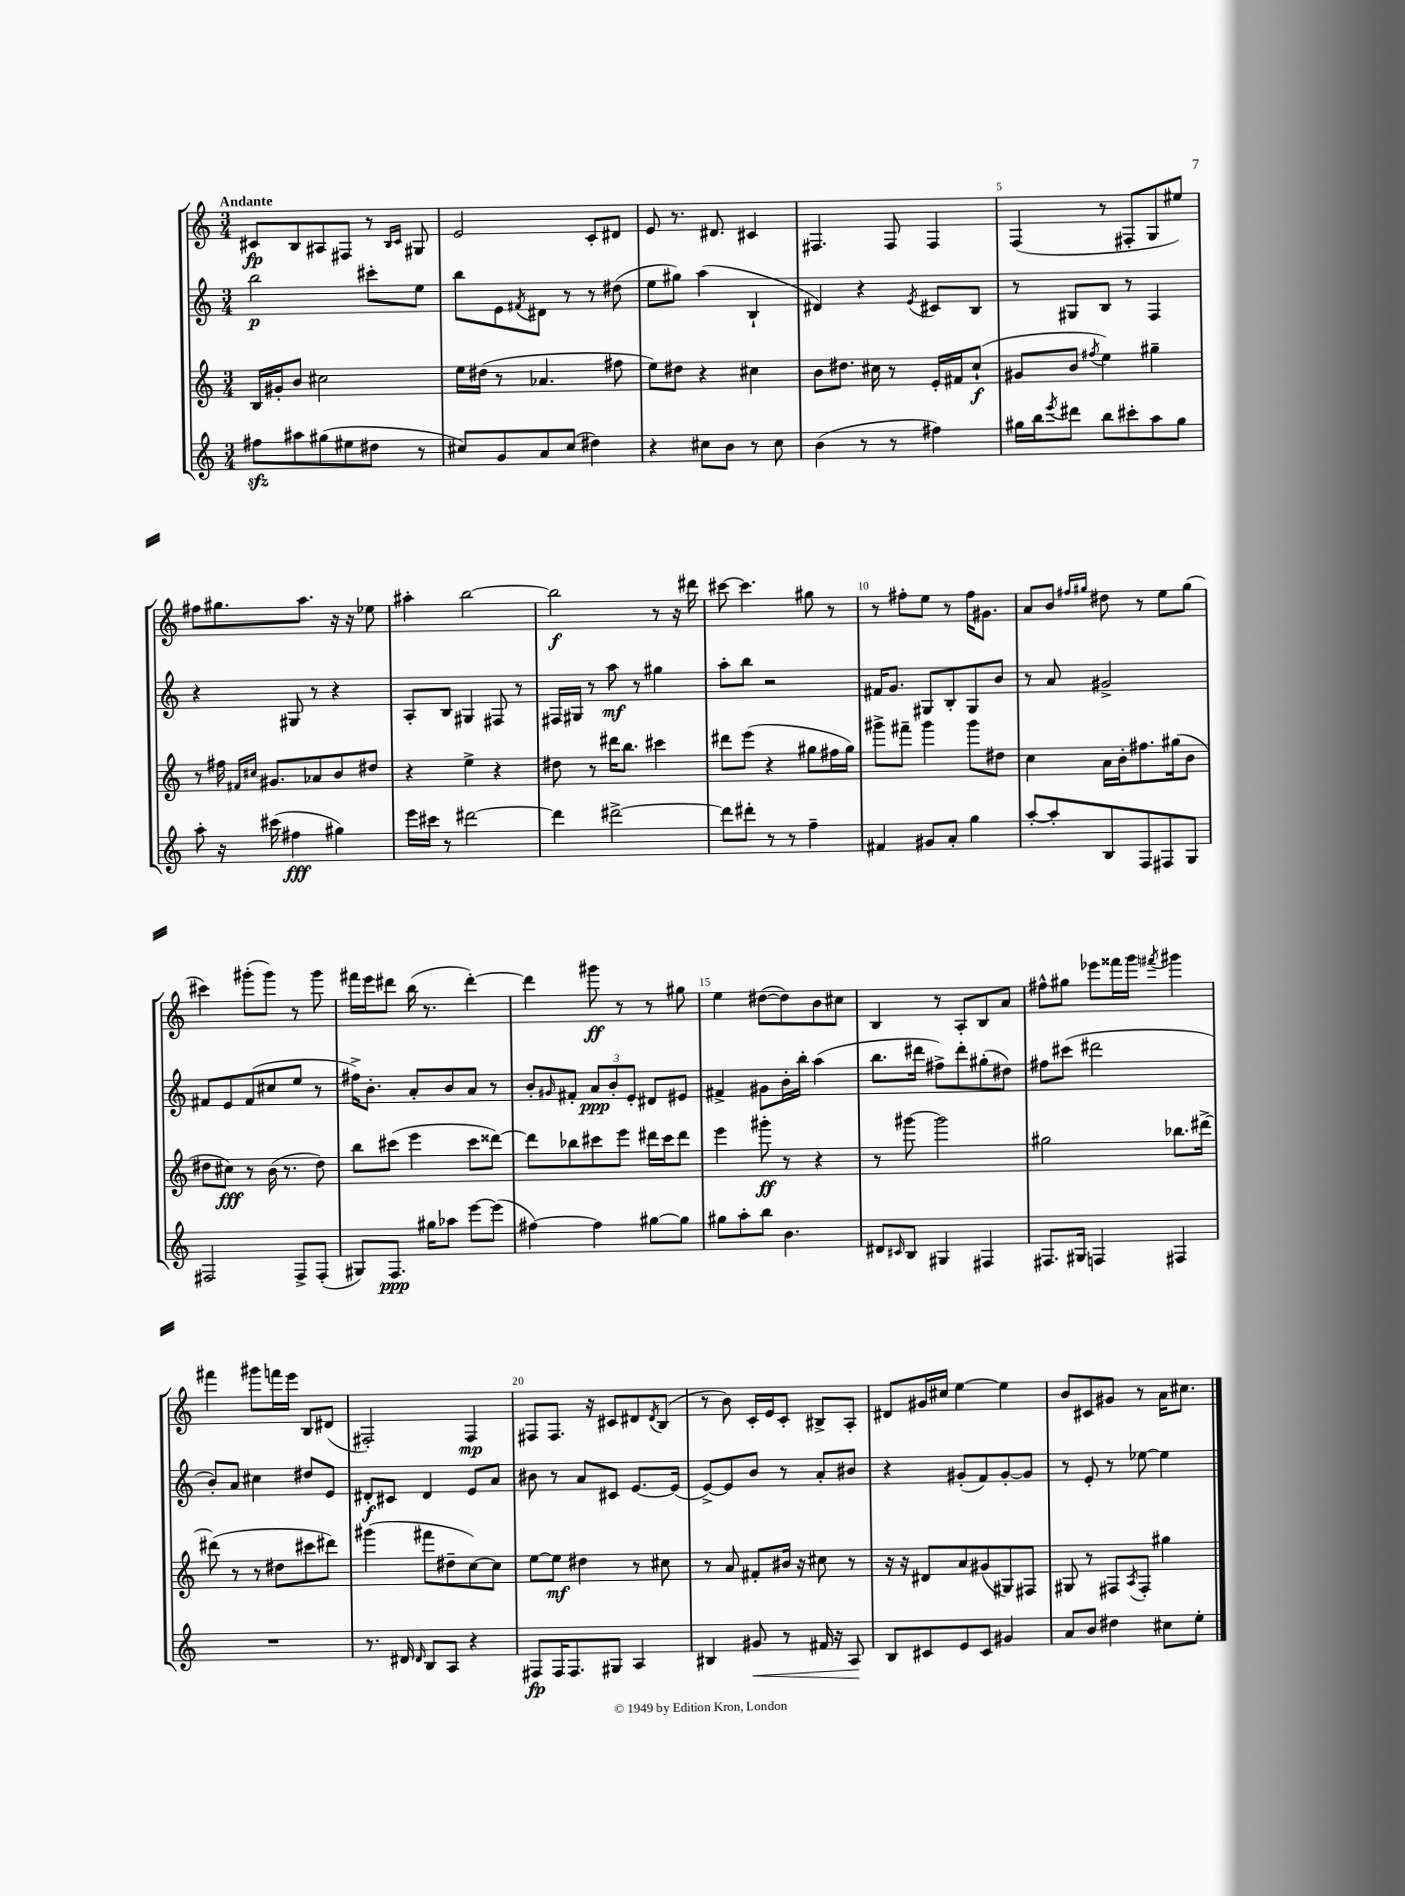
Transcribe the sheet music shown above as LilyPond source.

<<
\new StaffGroup <<
\new Staff = "s0" {
    \clef treble \key c \major \numericTimeSignature \time 3/4 \tempo "Andante"
    cis'8\fp b8 ais8 fis8 r8 \grace { b16 cis'16 } gis8 |
    e'2 c'8-. dis'8 |
    e'8 r8. dis'8. cis'4 |
    fis4. fis8 fis4 |
    f4( r8 fis8-. g8 eis''8) |
    fis''8 gis''8. a''8. r16 r16 ees''8 |
    ais''4-. b''2~ |
    b''2\f r8 r16 dis'''16 |
    cis'''8~ cis'''4. gis''8 r8 |
    r8 fis''8-. e''8 r8 fis''16 gis'8. |
    a'8 b'8 \grace { fis''16 gis''16 } dis''8 r8 e''8 gis''8( |
    cis'''4) gis'''8-.( gis'''8) r8 gis'''8 |
    fis'''16 e'''16 dis'''8 b''16( r8. dis'''4~-.) |
    dis'''4 gis'''8\ff r8 r8 gis''8 |
    e''4 dis''8~( dis''8) b'8 cis''8 |
    b4 r8 a8-. b8 a'8 |
    fis''8-^ gis''8 ees'''8 fisis'''16 g'''16 \acciaccatura { fis'''8 } gis'''4 |
    fis'''4 gis'''8 f'''16 e'''16 b8 dis'8( |
    fis2-.) fis4\mp |
    fis8 fis8. r16 cis'8 dis'8 \acciaccatura { dis'8 } b8( |
    r8 b'8) c'16-. e'16 c'8-. bis8-> a8-. |
    dis'8 gis'16 cis''16 e''4~ e''4 |
    b'8 cis'8 gis'8 r8 a'16 cis''8. \bar "|." |
}
\new Staff = "s1" {
    \clef treble \key c \major \numericTimeSignature \time 3/4
    b''2\p cis'''8-. e''8 |
    b''8 e'8 \acciaccatura { fis'8 } dis'8 r8 r8 dis''8( |
    e''8 gis''8) a''4( b4-! |
    dis'4) r4 \acciaccatura { e'8 } cis'8 b8 |
    r8 gis8 b8 r8 f4 |
    r4 gis8 r8 r4 |
    a8-. b8 gis4 fis8 r8 |
    fis16 gis16 r8 a''8\mf r8 gis''4 |
    a''8-. b''8 r2 |
    fis'16 g'8. gis8 b8-. gis8 b'8 |
    r8 a'8 gis'2-> |
    fis'8 e'8 fis'8( cis''8 e''8 r8 |
    fis''16->) b'8.-. a'8-. b'8 a'8 r8 |
    b'8-. \grace { gis'16 } fis'8-. \tuplet 3/2 { a'8\ppp b'8-. e'8-. } dis'8 eis'8 |
    fis'4-> gis'8 b'16-. b''16-. a''4( |
    b''8. dis'''16 fis''8->) dis'''8-. gis''8-.( dis''8) |
    fis''8 cis'''8( dis'''2 |
    b'8-.) a'8 cis''4 dis''8 e'8 |
    dis'8-.\f cis'8 dis'4 e'8 a'8 |
    bis'8 r8 a'8 cis'8 e'8.~ e'16( |
    e'8~->) e'8 b'8 r8 a'8-. bis'8 |
    r4 gis'8-.( f'8) gis'8~-. gis'8 |
    r8 e'8-. r8 ees''8~ ees''4 \bar "|." |
}
\new Staff = "s2" {
    \clef treble \key c \major \numericTimeSignature \time 3/4
    b16 gis'16-. b'8 cis''2 |
    e''16 dis''16( r8 aes'4. fis''8 |
    e''8) dis''8 r4 cis''4 |
    b'8 dis''8. cis''16 r8 e'16-. fis'16 cis''8-!\f( |
    gis'8 b'8 \acciaccatura { fis''8 } e''4) gis''4-- |
    r8 fis''16 \grace { fis'16 cis''16 } gis'8. aes'8 b'8 dis''8 |
    r4 e''4-> r4 |
    dis''8 r8 dis'''16 b''8. cis'''4 |
    dis'''8 e'''8( r4 gis''8 fis''16 gis''16) |
    gis'''8-> fis'''8-- gis'''4 gis'''8 dis''8 |
    c''4 a'16 b'16-. fis''8. gis''16( b'8 |
    dis''8 cis''8\fff) r8 b'16( r8. dis''8) |
    b''8 cis'''8( e'''4 cis'''8 disis'''8~) |
    disis'''8 bes''8 cis'''8 e'''8 dis'''16 cis'''16 dis'''8 |
    e'''4 gis'''8-.\ff r8 r4 |
    r8 gis'''8~ gis'''2 |
    gis''2 bes''8. dis'''16~-> |
    dis'''8( r8 r8 dis''8 cis'''8 dis'''8) |
    gis'''4( fis'''8 dis''8-- c''8~) c''8 |
    e''8~ e''8\mf dis''4 r8 cis''8 |
    r8 a'8 fis'8-. bis'16 r16 cis''8 r8 |
    r16 r16 dis'8 a'8 gis'8( gis8) fis8 |
    gis8 r8 fis8 \acciaccatura { a8 } fis8-. gis''4 \bar "|." |
}
\new Staff = "s3" {
    \clef treble \key c \major \numericTimeSignature \time 3/4
    fis''8\sfz ais''8 gis''8( eis''8 dis''8 r8 |
    cis''8) g'8 a'8 cis''8( dis''4) |
    r4 cis''8 b'8 r8 cis''8 |
    b'4( r8 r8 fis''4) |
    gis''16 b''16 \acciaccatura { e'''8 } dis'''8 b''8 cis'''8-. a''8 gis''8 |
    a''8-. r16 cis'''16( fis''4\fff gis''4) |
    e'''16 cis'''16 r8 dis'''2~ |
    dis'''4 dis'''2~-> |
    dis'''8 dis'''8-. r8 r8 f''4-- |
    fis'4 gis'8 a'8-. g''4 |
    a''8~-. a''8-. b8 f8 fis8 g8 |
    fis2 fis8-> fis8-.( |
    gis8) f8.\ppp gis''16 aes''8 e'''8~ e'''8( |
    fis''4~) fis''4 gis''8~ gis''8 |
    gis''8 a''8-. b''8 b'4. |
    dis'8 \grace { cis'16 } b8 gis4 fis4 |
    fis8. gis16 f4 fis4 |
    R2. |
    r8. dis'16 \grace { dis'16 } b8 a8 r4 |
    fis8\fp fis16 fis8. gis8 a4 |
    bis4 gis'8\< r8 fis'16 r16 a8\! |
    b8 cis'8 e'8 cis'8 gis'4 |
    a'8 b'8 dis''4 cis''8 e''8-. \bar "|." |
}
>>
>>
\layout { \context { \Score \override BarNumber.break-visibility = ##(#f #t #t) barNumberVisibility = #(every-nth-bar-number-visible 5) } }
